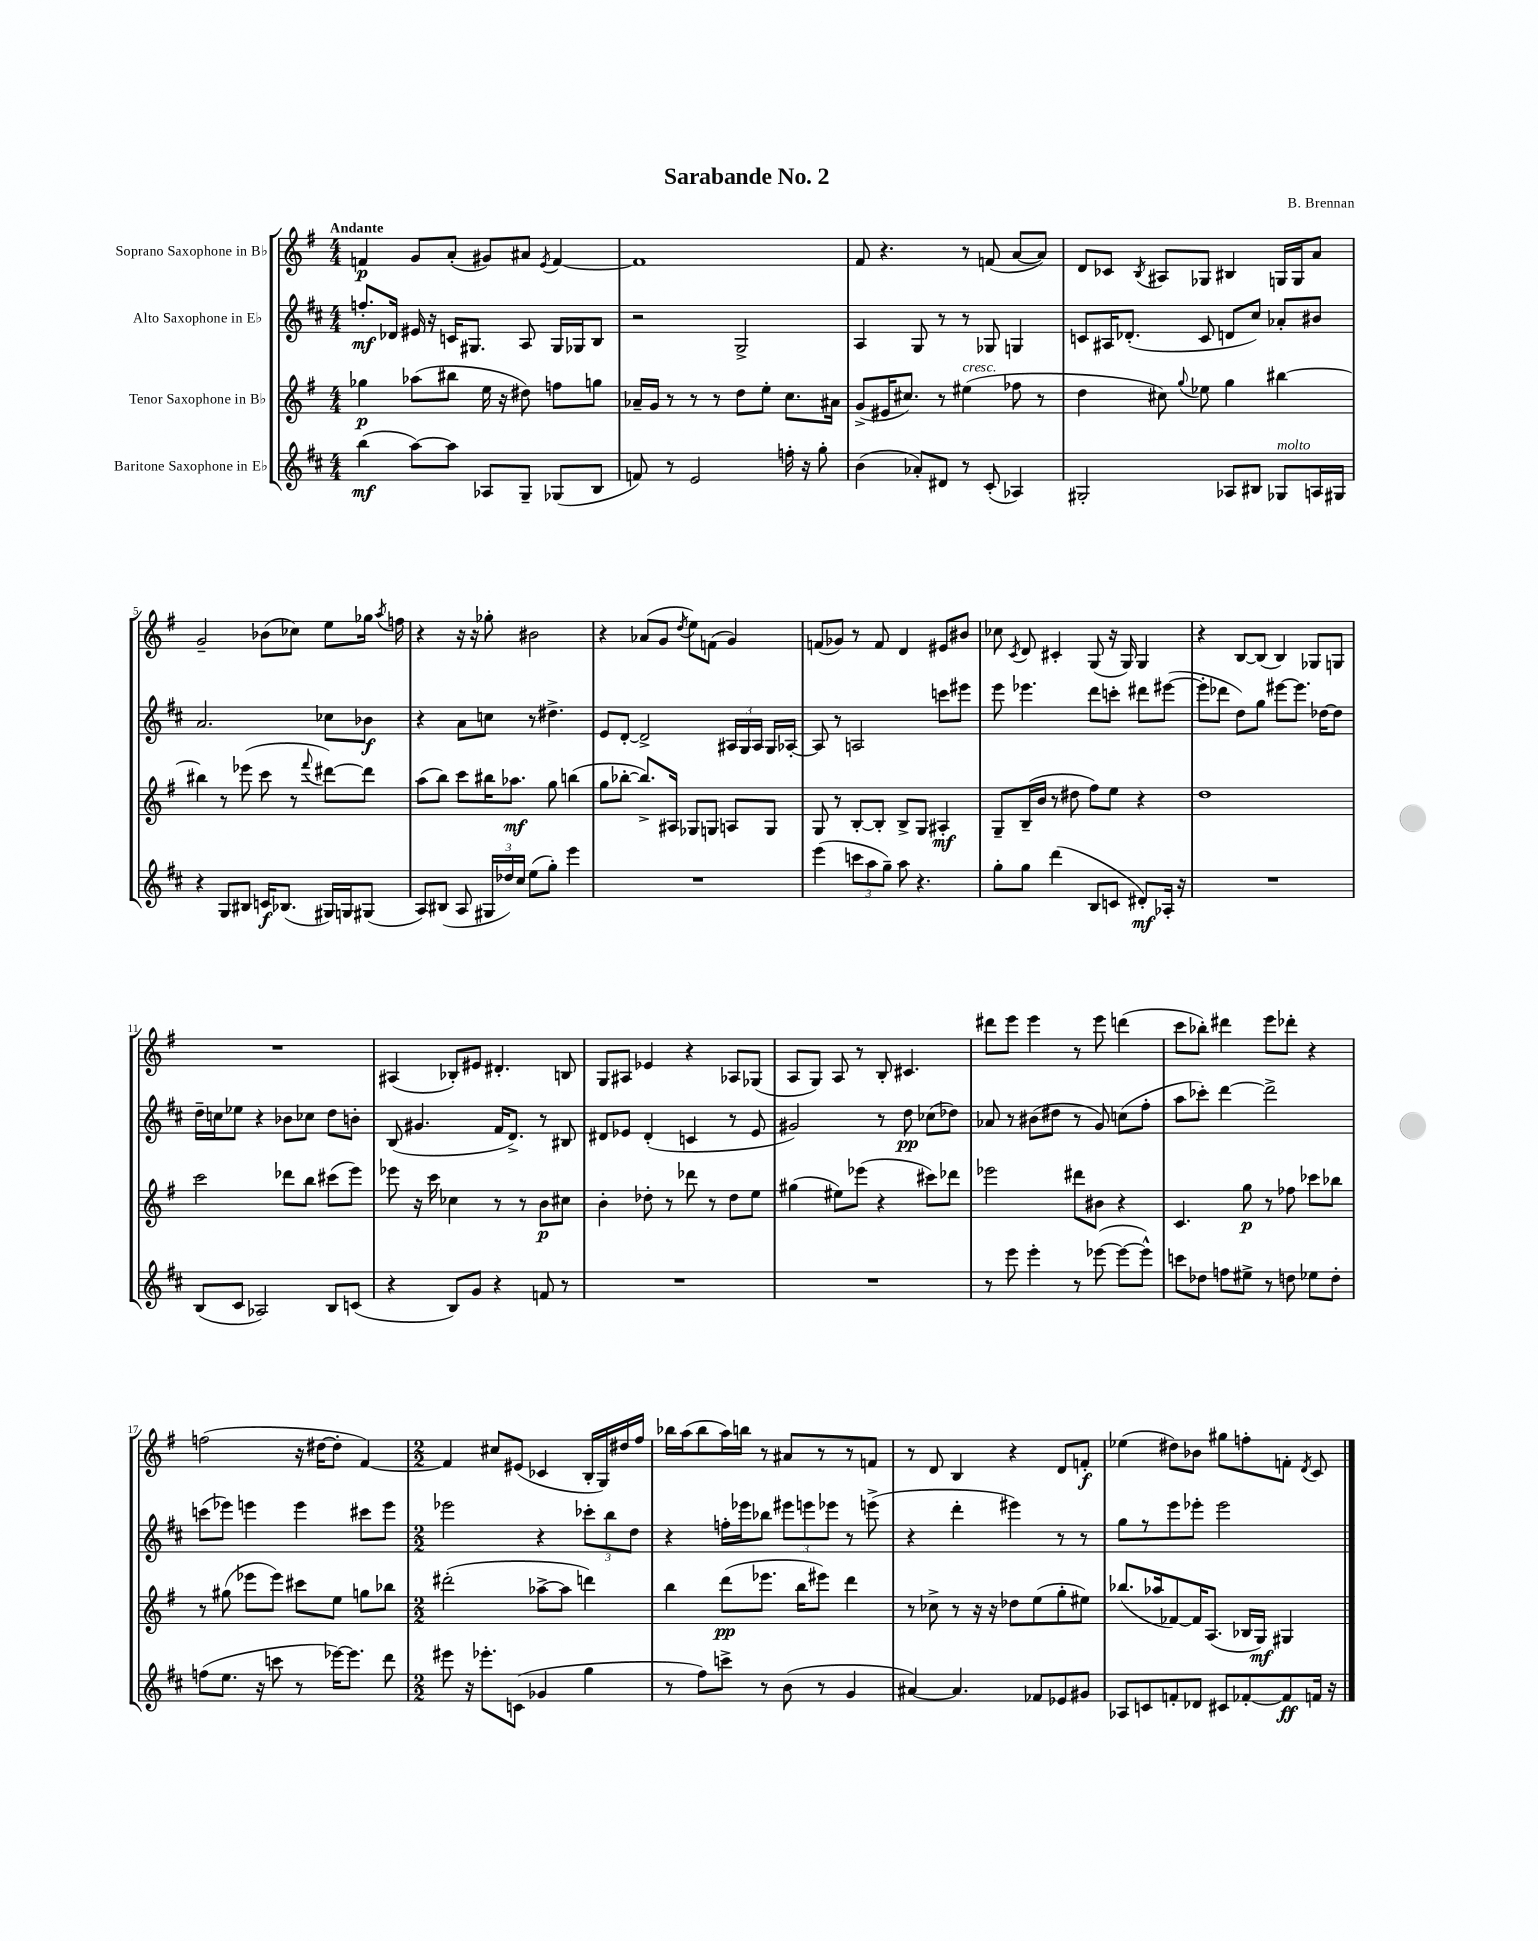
\header { title = "Sarabande No. 2" composer = "B. Brennan" }
<<
\new StaffGroup <<
\new Staff = "s0" \with { instrumentName = "Soprano Saxophone in Bb" } {
    \clef treble \key g \major \numericTimeSignature \time 4/4 \tempo "Andante"
    \autoBeamOff f'4\p g'8[ a'8]-.( gis'8[) ais'8] \acciaccatura { e'8 } f'4~ |
    f'1 |
    fis'8 r4. r8 f'8( a'8[~ a'8]) |
    d'8[ ces'8] \acciaccatura { b8 } ais8[ ges8] bis4 g16[ g16 a'8] |
    g'2-- bes'8[( ces''8]) e''8[ ges''16] \acciaccatura { a''8 } f''16 |
    r4 r16 r16 ges''8-. bis'2 |
    r4 aes'8[( g'8] \acciaccatura { d''8 } e''8[) f'8]( g'4) |
    f'8[( ges'8]) r8 f'8 d'4 eis'8[ bis'8] |
    ces''8 \acciaccatura { c'8 } d'8 cis'4-. g8( r16 g16) g4 |
    r4 b8[~ b8]( b4) ges8[ g8] |
    R1 |
    ais4( bes8[-.) eis'8] dis'4.-. b8 |
    g8[ ais8] ees'4 r4 aes8[ ges8]( |
    a8[ g8]) a8 r8 b8-. cis'4. |
    dis'''8[ e'''8] e'''4 r8 e'''8 d'''4( |
    c'''8[ bes''8]-.) dis'''4 e'''8[ des'''8]-. r4 |
    f''2( r16 dis''16[~ dis''8]-. fis'4~) |
    \numericTimeSignature \time 2/2 fis'4 cis''8[ eis'8]( ces'4 b16[-. g16) dis''16 fis''16] |
    bes''16[ a''16( bes''8 a''16) b''16] r8 ais'8[ r8 r8 f'8] |
    r8 d'8 b4 r4 d'8[ f'8]-.\f |
    ees''4( dis''8[) bes'8] gis''8[ f''8-. f'8]-. \acciaccatura { d'8 } c'8 \bar "|." |
}
\new Staff = "s1" \with { instrumentName = "Alto Saxophone in Eb" } {
    \clef treble \key d \major \numericTimeSignature \time 4/4
    \autoBeamOff f''8.[-.\mf des'16] eis'16 r16 c'16[ gis8.] a8 gis16[ ges16 b8] |
    r2 g2-> |
    a4 g8 r8 r8 ges8 g4 |
    c'8[ ais16 des'8.]-.( c'8 d'8[ cis''8]) aes'8[-. bis'8] |
    a'2. ces''8[ bes'8]\f |
    r4 a'8[ c''8] r8 dis''4.-> |
    e'8[ d'8]~-. d'2-> \tuplet 3/2 { ais16[ g16 ais16] } g16[ aes16]~-. |
    aes8 r8 a2 c'''8[ eis'''8] |
    e'''8 ees'''4. d'''8[ c'''8]-. dis'''8[ eis'''8]~( |
    eis'''8[-. des'''8] d''8[) g''8] eis'''8[~ eis'''8.] des''16[~ des''8] |
    d''16[-- c''16 ees''8] r4 bes'8[ ces''8] d''8[ b'8]-. |
    b8( gis'4. fis'16[ d'8.]->) r8 bis8 |
    dis'8[ ees'8] dis'4-.( c'4 r8 ees'8 |
    gis'2) r8 d''8\pp ces''8[( des''8]) |
    aes'8 r8 bis'8[( dis''8] r8 g'8) c''8[( fis''8]-. |
    a''8[ ces'''8]-.) d'''4~ d'''2-> |
    c'''8[( ees'''8]) e'''4 e'''4 cis'''8[ e'''8] |
    \numericTimeSignature \time 2/2 ees'''2 r4 \tuplet 3/2 { ces'''8[-. b''8 d''8] } |
    r4 f''16[-. ees'''16 bes''8] \tuplet 3/2 { eis'''8[ e'''8 ees'''8] } r8 e'''8->( |
    r4 d'''4-. eis'''4) r8 r8 |
    g''8[ r8 e'''8 ees'''8]-. ees'''2 \bar "|." |
}
\new Staff = "s2" \with { instrumentName = "Tenor Saxophone in Bb" } {
    \clef treble \key g \major \numericTimeSignature \time 4/4
    \autoBeamOff ges''4\p aes''8[( bis''8] e''16 r16 dis''8) f''8[ g''8] |
    aes'16[-- g'16] r8 r8 r8 d''8[ e''8]-. c''8.[ ais'16] |
    g'8[->( eis'16 cis''8.]) r8 eis''4^\markup { \italic "cresc." }( fes''8 r8 |
    d''4 cis''8) \appoggiatura { g''8 } ees''8 g''4 bis''4~ |
    bis''4 r8 ees'''8( c'''8 r8 \appoggiatura { fis'''8 } dis'''8[~) dis'''8] |
    a''8[( b''8]) c'''8[ bis''16 aes''8.]\mf g''8 b''4( |
    g''8[ bes''8]~-. bes''8.[->) ais16] ges8[ g8] a8[ g8] |
    g8 r8 b8[~-. b8]-. b8[-> g8] ais4-.\mf |
    g8[-- b16--( b'16] r8 dis''8 fis''8[) e''8] r4 |
    d''1 |
    c'''2 des'''8[ b''8] cis'''8[( e'''8]) |
    ees'''8 r16 c'''16 ces''4 r8 r8 b'8[\p cis''8] |
    b'4-. des''8-. r8 des'''8 r8 des''8[ e''8] |
    gis''4( eis''8[) ees'''8]( r4 cis'''8[) des'''8] |
    ees'''2 dis'''8[ bis'8] r4 |
    c'4. g''8\p r8 fes''8 ces'''8[ bes''8] |
    r8 gis''8( ees'''8[ ees'''8]) cis'''8[ e''8] g''8[ bes''8] |
    \numericTimeSignature \time 2/2 dis'''2-.( aes''8[~-> aes''8] d'''4) |
    b''4 d'''8[\pp( ees'''8.] b''16[ eis'''8]) d'''4 |
    r8 ces''8-> r8 r16 r16 des''8[ e''8( g''8-. eis''8]) |
    bes''8.[( aes''16 fes'8~) fes'16 a8.]( bes16[ g16]\mf) gis4 \bar "|." |
}
\new Staff = "s3" \with { instrumentName = "Baritone Saxophone in Eb" } {
    \clef treble \key d \major \numericTimeSignature \time 4/4
    \autoBeamOff b''4\mf( a''8[~) a''8] aes8[ g8]-- ges8[( b8] |
    f'8) r8 e'2 f''16-. r16 g''8-. |
    b'4( aes'8[-.) dis'8] r8 cis'8-.( aes4) |
    gis2-. aes8[ bis8] ges8[^\markup { \italic "molto" } a16 gis16] |
    r4 g8[ bis8] c'16[\f bes8.]( gis16[) g16 gis8]( |
    a8[) bis8]( a8 \tuplet 3/2 { gis16[ des''16) cis''16] } e''8[( g''8]-.) e'''4 |
    R1 |
    e'''4( \tuplet 3/2 { c'''8[ a''8 g''8]--) } a''8 r4. |
    g''8[-. g''8] d'''4( b8[ c'8] dis'8[-.\mf) aes16]-. r16 |
    R1 |
    b8[( cis'8] aes2) b8[ c'8]( |
    r4 b8[) g'8] r4 f'8 r8 |
    R1 |
    R1 |
    r8 e'''8 e'''4-. r8 ees'''8~( ees'''8[~ ees'''8]-^) |
    c'''8[ des''8] f''8[ eis''8]-> r8 d''8 ees''8[ d''8]-. |
    f''8[( e''8.] r16 c'''8 r8 ees'''16[~) ees'''8.] d'''8 |
    \numericTimeSignature \time 2/2 eis'''8 r16 ees'''8.[-. c'8]( ges'4 g''4 |
    r8 fis''8[) c'''8]-> r8 b'8( r8 g'4 |
    ais'4~) ais'4. fes'8[ ees'8 gis'8] |
    aes8[ c'8 f'8-. des'8] cis'8[ fes'8~-. fes'8\ff f'16] r16 \bar "|." |
}
>>
>>
